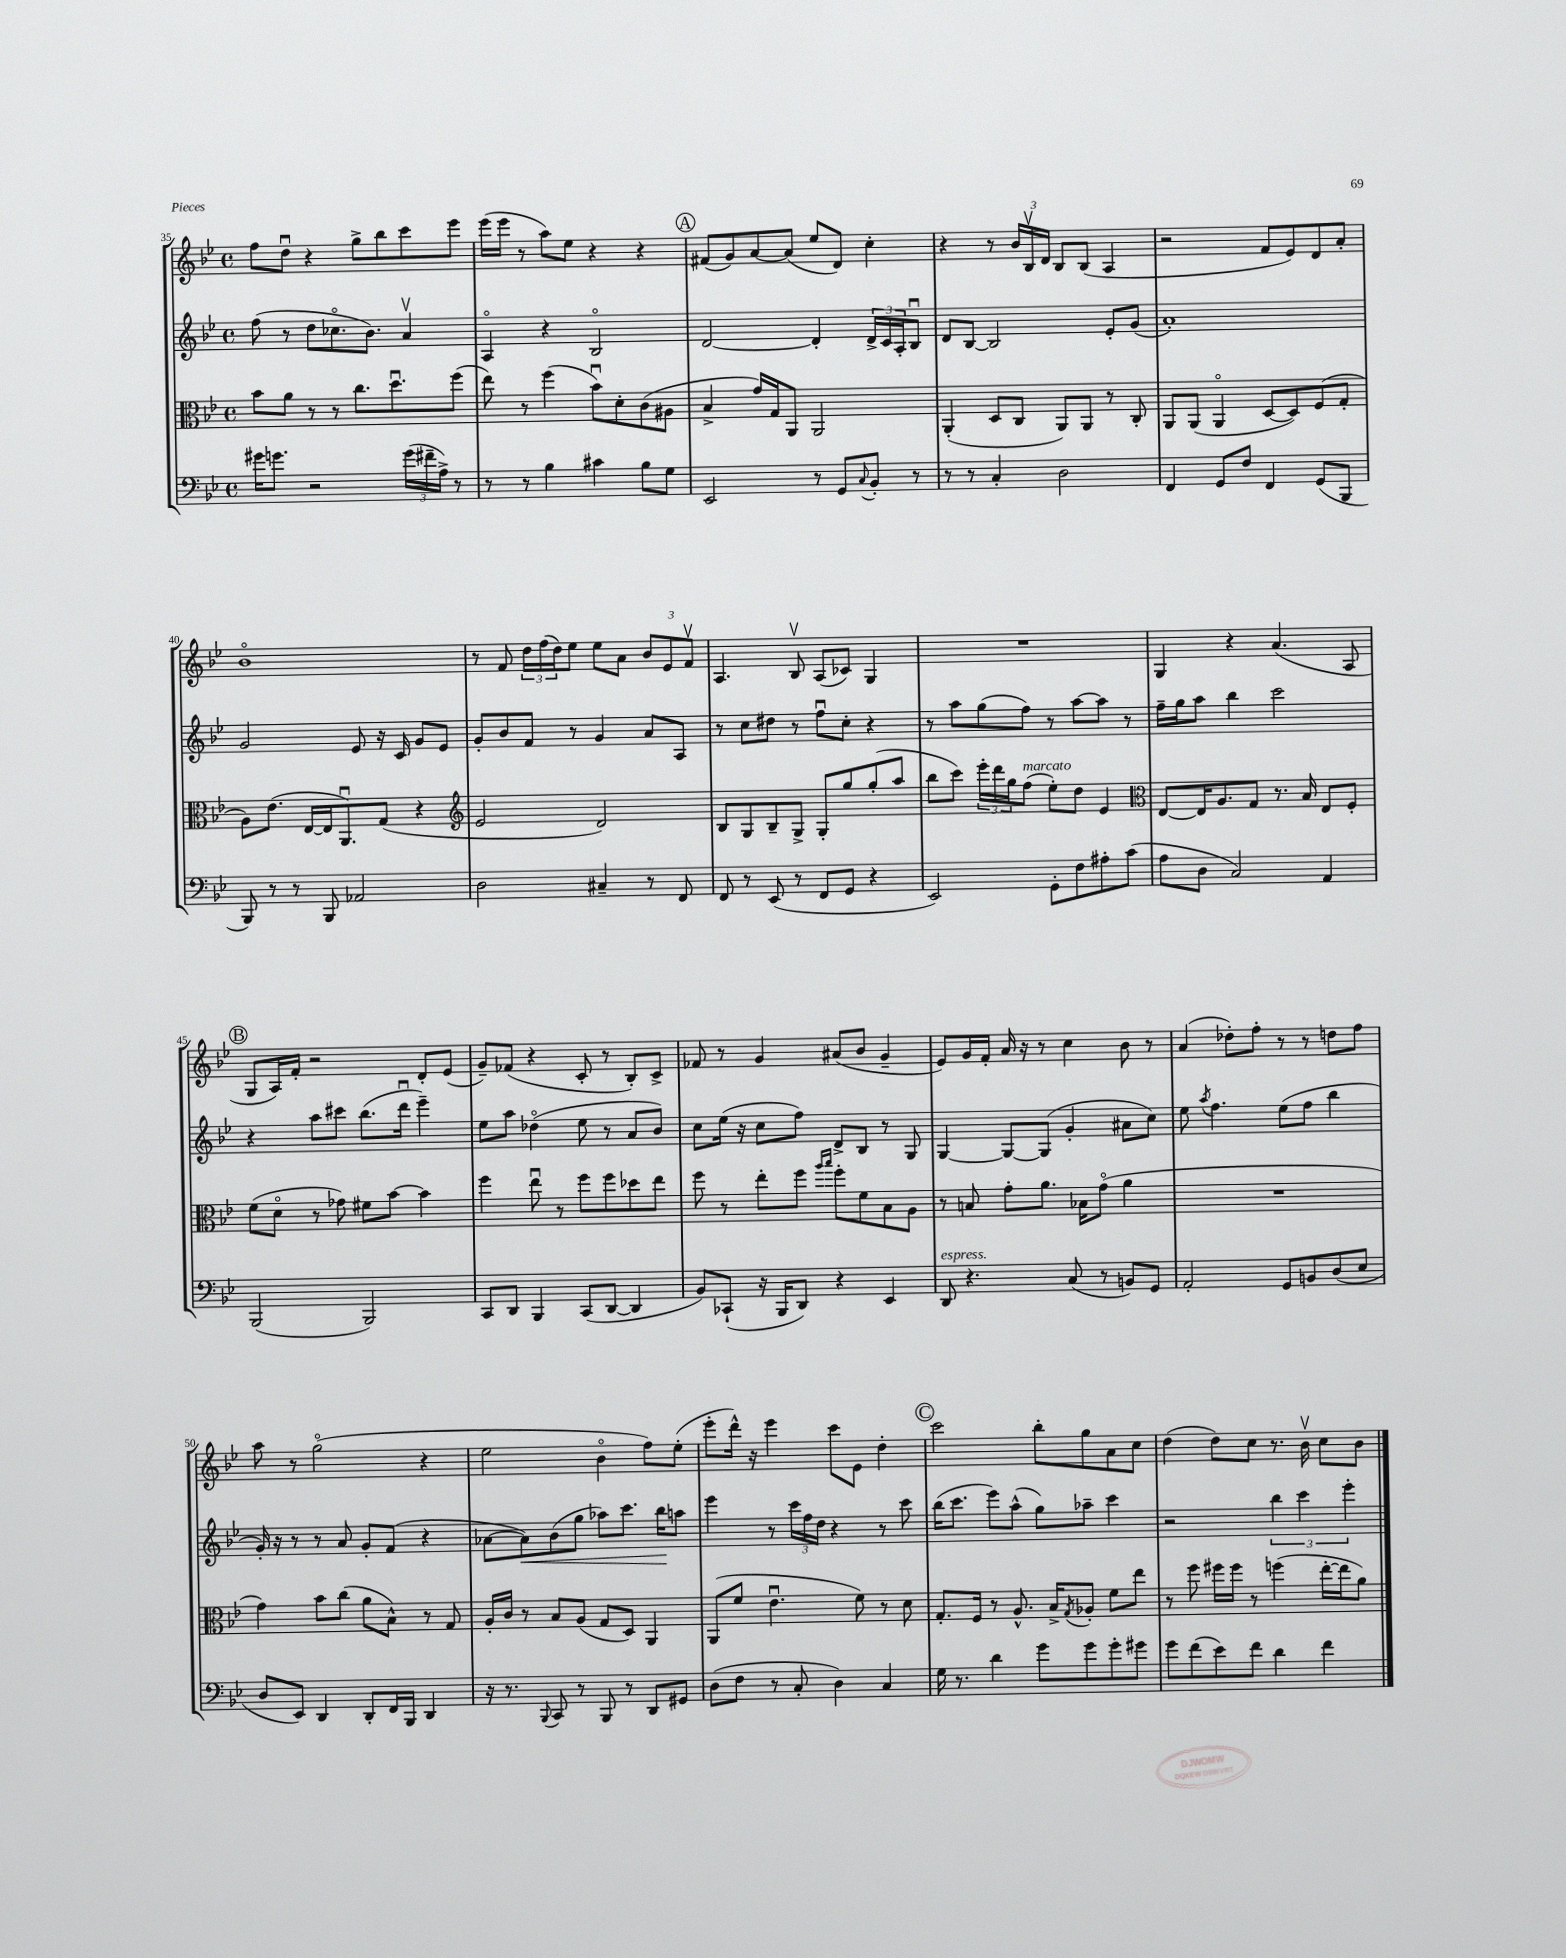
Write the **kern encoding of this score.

**kern	**kern	**kern	**dynam	**kern
*part4	*part3	*part2	*part2	*part1
*staff4	*staff3	*staff2	*staff2	*staff1
*clefF4	*clefC3	*clefG2	*	*clefG2
*k[b-e-]	*k[b-e-]	*k[b-e-]	*	*k[b-e-]
*M4/4	*M4/4	*M4/4	*	*M4/4
*met(c)	*met(c)	*met(c)	*	*met(c)
=35	=35	=35	=35	=35
16g#X\KL	8b-\L	(8ff\	.	8ff\L
8.gn\J	.	.	.	.
.	8a\J	8r	.	8ddu\J
2r	8r	8dd\L	.	4r
.	8r	8.cc-X\	.	.
.	8.cc\L	.	.	8gg^\L
.	.	8.b-\J)	.	.
.	.	.	.	8bb-\
.	8.ddu\	.	.	.
(24g\LL	.	4av/	.	8ccc\
24f#X~\	.	.	.	.
24A^\JJ)	.	.	.	.
8r	(8ff\J	.	.	8eee-\J
=36	=36	=36	=36	=36
8r	8ee-\)	4A/	.	(16eee-\LL
.	.	.	.	16eee-\JJ
8r	8r	.	.	8r
4B-\	(4ff\	4r	.	8aa\L)
.	.	.	.	8ee-\J
4c#X\	8b-u\L)	2B-/	.	4r
.	8d'\	.	.	.
8B-\L	(8c\	.	.	4r
8G\J	8A#X\J	.	.	.
!!LO:REH:place=s1:t=A
=37	=37	=37	=37	=37
2EE-/	4B-^/	[2d/	.	(8f#X/L
.	.	.	.	8g/)
.	16g/LL)	.	.	[8a/
.	16G/J	.	.	.
.	8AA/J	.	.	(8a/J]
8r	2AA/	4d'/]	.	8ee-/L
8GG/L	.	.	.	8d/J)
8qqC/	.	.	.	.
8BB-'/J	.	24d^/LL	.	4cc'\
.	.	24c/	.	.
.	.	24A'/J	.	.
8r	.	8B-u/J	.	.
=38	=38	=38	=38	=38
8r	(4AA'/	8d/L	.	4r
8r	.	[8B-/J	.	.
4C'/	8D/L	2B-/]	.	8r
.	8C/J	.	.	24b-/LL
.	.	.	.	24B-v/
.	.	.	.	24d/JJ
2D\	8AA/L)	.	.	8B-/L
.	8AA/J	.	.	(8B-/J
.	8r	8e-'/L	.	4A/
.	8C'/	(8g/J	.	.
=39	=39	=39	=39	=39
4FF/	8AA/L	1a')	.	2r
.	(8AA/J	.	.	.
8GG/L	4AA/	.	.	.
8F/J	.	.	.	.
4FF/	[8D/L	.	.	8f/L
.	8D/])	.	.	8e-/)
(8GG/L	(8F/	.	.	8d/
8BBB-/J	8G'/J	.	.	8a'/J
!!LO:LB:g=z
=40	=40	=40	=40	=40
8BBB-/)	8A\L)	2g/	.	1b-
8r	(8.e-\J	.	.	.
8r	.	.	.	.
.	[16E-/LL	.	.	.
8BBB-/	16E-/J]	.	.	.
.	8.AAu/)	.	.	.
2AA-X/	.	8e-/	.	.
.	(8G/J	16r	.	.
.	.	16c/	.	.
.	4r	8g/L	.	.
.	.	8e-/J	.	.
=41	=41	=41	=41	=41
*	*clefG2	*	*	*
2D\	2e-/	8g'/L	.	8r
.	.	8b-/	.	8f/
.	.	8f/J	.	24dd\LL
.	.	.	.	(24ff\
.	.	.	.	24dd\J)
.	.	8r	.	8ee-\J
4C#X~/	2d/)	4g/	.	8ee-\L
.	.	.	.	8a\J
8r	.	8a/L	.	12b-/L
.	.	.	.	12e-/
8FF/	.	8A/J	.	.
.	.	.	.	12fv/J
=42	=42	=42	=42	=42
8FF/	8B-/L	8r	.	4.A/
8r	8G/	8cc\L	.	.
(8EE-/	8B-~/	8dd#X\J	.	.
8r	8G^/J	8r	.	8B-v/
8FF/L	8G'/L	8ffu\L	.	(8A/L
8GG/J	8gg/	8cc'\J	.	8c-X/J)
4r	(8gg'/	4r	.	4G/
.	8aa/J	.	.	.
=43	=43	=43	=43	=43
2EE-/)	8bb-\L	8r	.	1r
.	8ccc\J)	8aa\L	.	.
.	24eee-'\LL	(8gg\	.	.
.	24ddd\	.	.	.
.	24gg\J	.	.	.
!	!LO:TX:a:i:t=marcato	!	!	!
.	(8ff\J	8ff\J)	.	.
8GG'\L	8ee-'\L)	8r	.	.
8F\	8dd\J	[8aa\L	.	.
8A#X'\	4e-/	8aa\J]	.	.
(8c\J	.	8r	.	.
=44	=44	=44	=44	=44
*	*clefC3	*	*	*
8A\L	[8E-/L	16ff~\LL	.	4G/
.	.	16gg\J	.	.
8D\J	16E-/K]	8aa\J	.	.
.	8.A/	.	.	.
2C/)	.	4bb-\	.	4r
.	8G/J	.	.	.
.	8.r	2ccc\	.	(4.a/
.	16B-/	.	.	.
4AA/	8E-/L	.	.	.
.	8F'/J	.	.	8A/
!!LO:LB:g=z
!!LO:REH:place=s1:t=B
=45	=45	=45	=45	=45
(2BBB-/	(8f\L	4r	.	8G/L
.	8d\J	.	.	16A/L)
.	.	.	.	16f'/JJ
.	8r	8aa\L	.	2r
.	8g-X\)	8ccc#X\J	.	.
2BBB-/)	8f#X\L	(8.bb-\L	.	.
.	[8b-\J	.	.	.
.	.	16dddu\Jk	.	.
.	4b-\]	4eee-~\)	.	8d'/L
.	.	.	.	(8e-/J
=46	=46	=46	=46	=46
8CC/L	4ff\	8ee-\L	.	8g~/L)
8DD/J	.	8aa\J	.	(8f-X/J
4BBB-/	8ee-u\	(4dd-X\	.	4r
.	8r	.	.	.
(8CC/L	8ff\L	8ee-\	.	8c'/
[8DD/J	8ff\	8r	.	8r
4DD/]	8dd-X\	8a/L	.	8B-'/L)
.	8ee-\J	8b-/J)	.	8c^/J
=47	=47	=47	=47	=47
8BB-/L)	8ff\	8cc\L	.	8f-X/
(8CC-X`/J	8r	(16ee-\Jk	.	8r
.	.	16r	.	.
16r	8ee-'\L	8cc\L	.	4g/
16BBB-/KL	.	.	.	.
8DD/J)	8ff\J	8ff\J)	.	.
.	16qqaa/LL	.	.	.
.	16qqbb-/JJ	.	.	.
4r	8ff'\L	8d^/L	.	(8a#X/L
.	8f\	8B-/J	.	8b-/J
4EE-/	8B-\	8r	.	4g~/
.	8A\J	8G/	.	.
=48	=48	=48	=48	=48
!LO:TX:a:i:t=espress.	!	!	!	!
8DD/	8r	[4G/	.	8e-/L)
4.r	8Bn/	.	.	16g/L
.	.	.	.	16f'/JJ
.	8g'\L	8G/L_	.	16a/
.	.	.	.	16r
.	8.a\J	(8G/J]	.	8r
(8C/	.	4g'/	.	4cc\
.	16B-X\KL	.	.	.
8r	(8g\J	.	.	.
8BBn/L)	4a\	8a#X\L	.	8b-\
8GG/J	.	8cc\J)	.	8r
=49	=49	=49	=49	=49
2AA'/	1r	8ee-\	.	(4a/
.	.	8qaa/	.	.
.	.	4.ff\	.	.
.	.	.	.	8dd-X'\L)
.	.	.	.	8ff'\J
8GG/L	.	(8ee-\L	.	8r
8BBn/	.	8ff\J	.	8r
(8D/	.	4bb-\	.	8ddn\L
8E-/J	.	.	.	8ff\J
!!LO:LB:g=z
=50	=50	=50	=50	=50
8D/L	4g\)	16g'/)	.	8aa\
.	.	16r	.	.
8EE-/J)	.	8r	.	8r
4DD/	8b-\L	8r	.	(2gg\
.	(8cc\J	8a/	.	.
8DD'/L	8a\L	8g'/L	.	.
16FF/L	8B-^^\J)	(8f/J	.	.
16BBB-/JJ	.	.	.	.
4DD/	8r	4r	.	4r
.	8G/	.	.	.
=51	=51	=51	=51	=51
16r	16A'/LL	[8a-X\L	.	2ee-\
8.r	16c/JJ	.	.	.
!	!	!	!LO:HP:b	!
.	8r	8a-\])	<	.
8qqBBB-/	.	.	.	.
8CC/	8B-/L	(8b-\	.	.
8r	(8A/J	8gg\J	.	.
8BBB-/	8G/L	8aa-X\L)	.	4b-\
8r	8D/J)	8.ccc\J	.	.
8DD/L	4AA/	.	.	8ff\L)
.	.	16bb-\KL	.	.
8GG#X/J	.	8aan\J	[	(8ee-'\J
=52	=52	=52	=52	=52
(8D\L	(8AA/L	4eee-\	.	8eee-'\L
8F\J	8f/J	.	.	16ddd^^\Jk)
.	.	.	.	16r
8r	4.e-u\	8r	.	4eee-\
8C'/	.	24ccc\LL	.	.
.	.	24ff\	.	.
.	.	24dd\JJ	.	.
4D\)	.	4r	.	8ccc\L
.	8f\)	.	.	8e-\J
4C/	8r	8r	.	4dd'\
.	8d\	8ccc\	.	.
!!LO:REH:place=s1:t=C
=53	=53	=53	=53	=53
16G\	8.G'/L	(16bb-\KL	.	2ccc\
8.r	.	8.ccc\J	.	.
.	16F/Jk	.	.	.
4d\	8r	8eee-\L)	.	.
.	8.A^^/	(8aa^^\J	.	.
8g\L	.	8gg\L)	.	8bb-'\L
.	16B-^/KL	.	.	.
.	8qG/	.	.	.
8g\	8A-X'/J	8aa-X~\J	.	8gg\
8g'\	8f\L	4ccc\	.	8a\
8g#X\J	8ee-\J	.	.	8cc\J
=54	=54	=54	=54	=54
8g\L	8r	2r	.	(4dd\
(8f\	8ff\	.	.	.
8e-\)	16ff#X\LL	.	.	8dd\L)
.	16ff#\JJ	.	.	.
8f\J	8r	.	.	8cc\J
4d\	(4ffn\	6bb-\	.	8.r
.	.	6ccc\	.	.
.	.	.	.	16b-v\
4f\	[16ee-'\LL	.	.	8cc\L
.	16ee-\J]	.	.	.
.	.	6eee-'\	.	.
.	8a\J)	.	.	8b-\J
==	==	==	==	==
*-	*-	*-	*-	*-
